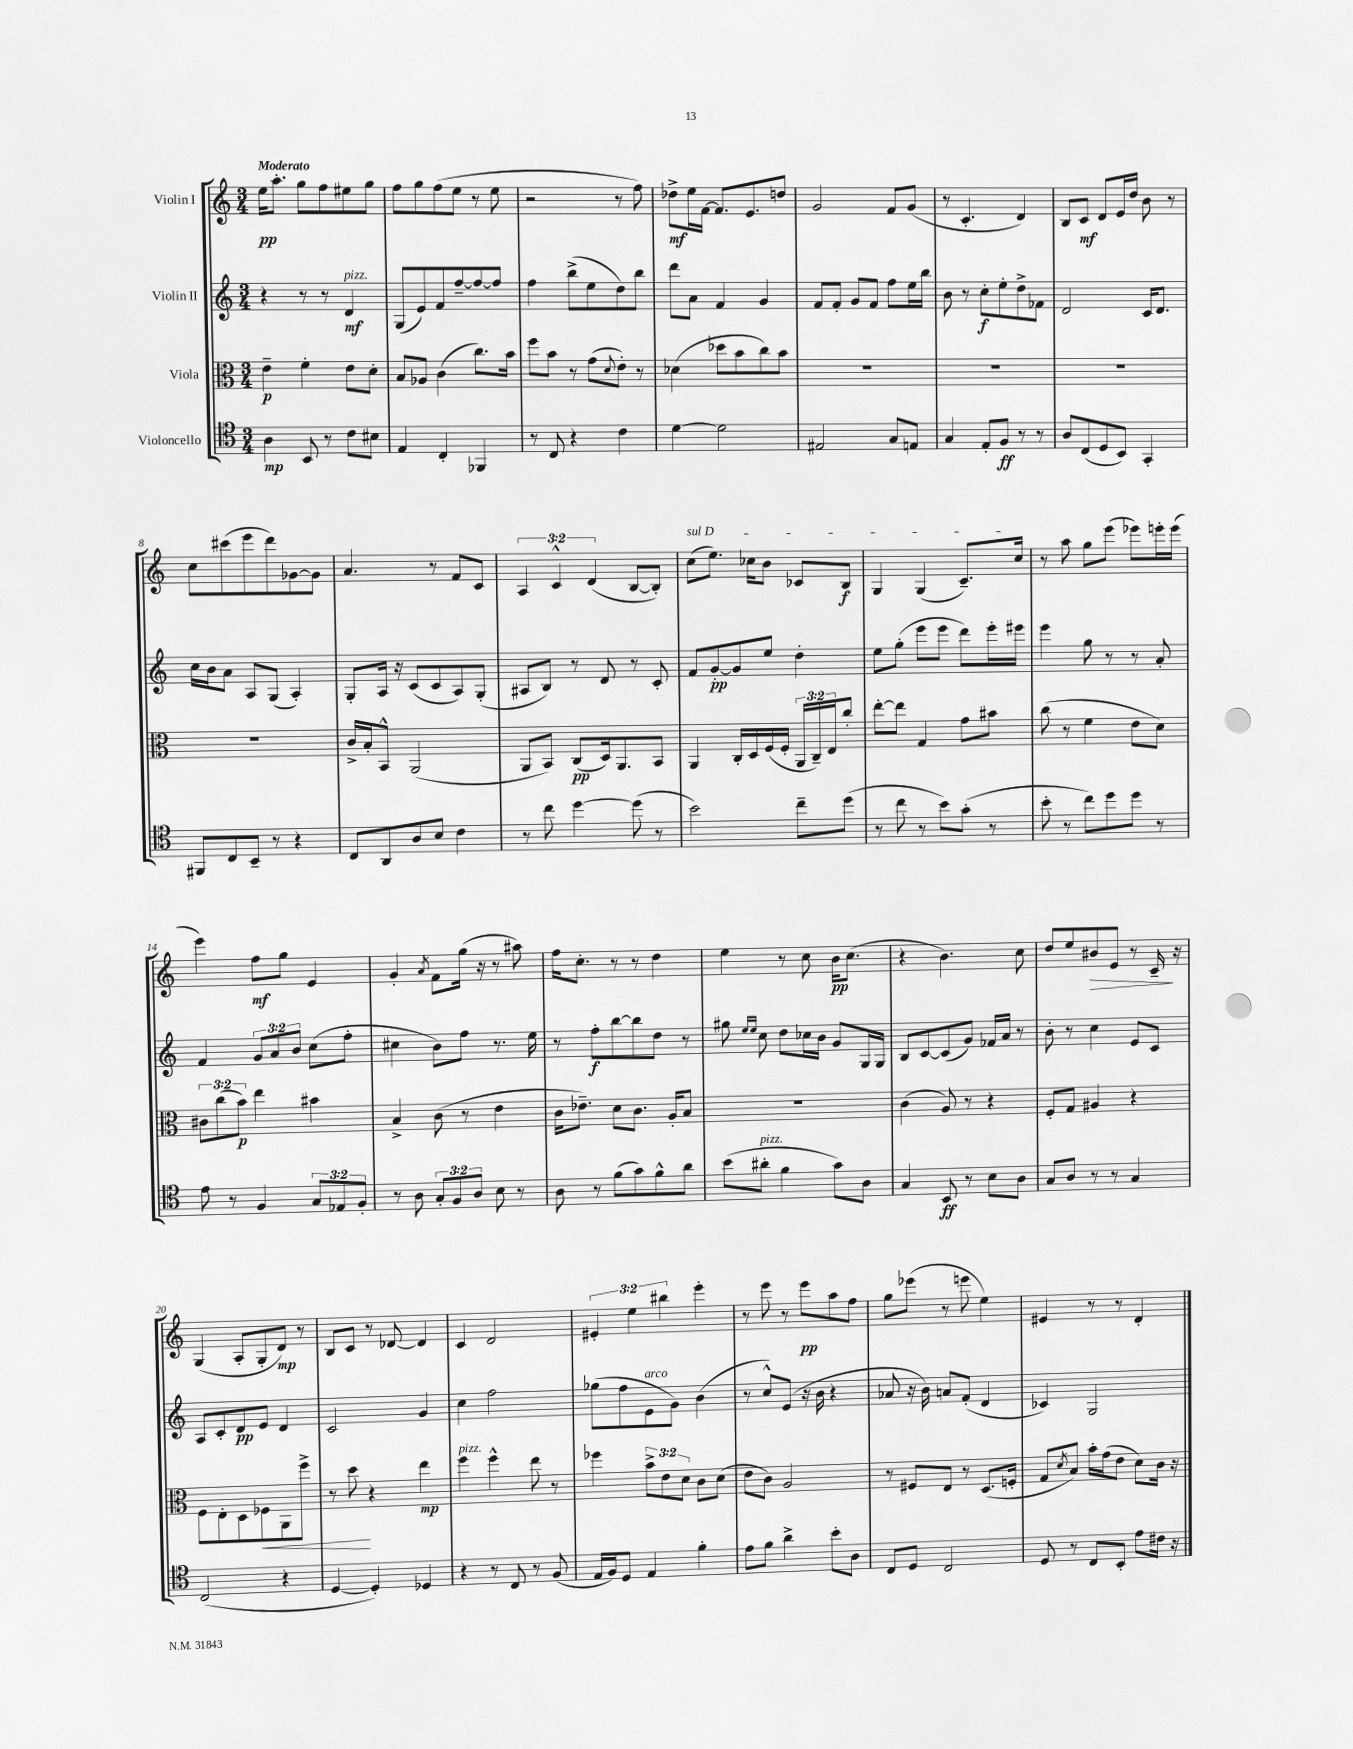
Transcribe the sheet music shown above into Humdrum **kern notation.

**kern	**kern	**kern	**kern
*staff4	*staff3	*staff2	*staff1
*clefC4	*clefC3	*clefG2	*clefG2
*k[]	*k[]	*k[]	*k[]
*M3/4	*M3/4	*M3/4	*M3/4
4A\	4e~\	4r	16ee\LK
.	.	.	8.aa'\J
8BB/	4f'\	8r	8gg\L
8r	.	8r	8ff\
8c\L	8e\L	4d/	8ee#\
8B#\J	8d'\J	.	8gg\J
=	=	=	=
4E/	8B/L	(8G/L	8ff\L
.	8A-/J	8e/)	8gg\
4C'/	(4c\	8f/	(8ff\
.	.	[8ff~/	8ee\J
4FF-/	8.cc\L)	8ff/_	8r
.	.	8ff/]J	8ee\
.	16b\Jk	.	.
=	=	=	=
8r	8ff\L	4ff\	2r
8C/	8b\J	.	.
4r	8r	(8bb^\L	.
.	(8g\L	8ee\	.
.	8qqd/	.	.
4c\	8e'\J)	8dd\)	8r
.	8r	8bb\J	8ff\)
=	=	=	=
[4d\	(4d-\	8ddd\L	8dd-^\L
.	.	8a\J	16ee\L
.	.	.	[16f\JJ
2d\]	8dd-\L	4f/	8.f/]L
.	8b\	.	.
.	.	.	8.e/
.	8cc\)	4g/	.
.	8b\J	.	8dd/J
=	=	=	=
2E#/	2.r	8f/L	2g/
.	.	8f'/J	.
.	.	8g/L	.
.	.	8f/J	.
8G/L	.	8ff\L	8f/L
8E/J	.	16ee\L	(8g/J
.	.	16bb\JJ	.
=	=	=	=
4G/	2.r	8b\	8r
.	.	8r	4.c'/
8E'/L	.	8cc'\L	.
8F/J	.	8ee'\	.
8r	.	8dd^\	4d/)
8r	.	8f-\J	.
=	=	=	=
8A/L	2.r	2d/	8B/L
(8C/	.	.	8c/J
8D/	.	.	8d/L
8BB/J)	.	.	16e/L
.	.	.	16dd/JJ
4GG'/	.	16c/LK	8b\
.	.	8.d/J	.
.	.	.	8r
=	=	=	=
8FF#/L	2.r	16cc\LL	8cc\L
.	.	16b\J	.
8C/	.	8a\J	(8ccc#\
8BB~/J	.	8A/L	8eee\
8r	.	(8G/J	8ddd\)
4r	.	4A'/)	[8g-\
.	.	.	8g-\]J
=	=	=	=
8C/L	16c^/LL	8G'/L	4.a/
.	16B'/J	.	.
8AA/	8BB^^/J	16A/Jk	.
.	.	16r	.
8A/	(2AA/	(8c/L	.
8B/J	.	8c/	8r
4c\	.	8A/)	8f/L
.	.	(8G'/J	8c/J
=	=	=	=
8r	8AA/L	8A#/L	6A/
8cc\	8BB/J)	8B/J)	.
.	.	.	6c^^/
[4dd\	(8C/L	8r	.
.	.	.	(6d/
.	16D/k)	8d/	.
.	8.AA/	.	.
(8dd\]	.	8r	[8B/L
8r	8BB/J	8c'/	8B'/]J)
=	=	=	=
2b\)	4AA/	8f/L	(8cc\L
.	.	[8g'/	8.ee\J)
.	16C'/LL	8g/]	.
.	16D/	.	16cc-\LK
.	(16F/	8ee/J	8b\J
.	16F'/JJ	.	.
8cc~\L	24AA/LL	4dd'\	8c-/L
.	24C~/)	.	.
.	24E/J	.	.
(8dd\J	8cc'/J	.	8B/J
=	=	=	=
8r	[8ee'\L	8ee\L	4G/
8cc\	8ee\]J	(8gg'\J	.
8r	4G/	8eee\L	(4G/
8b\L)	.	8eee\J	.
(8g'\J	8g\L	8ddd\L)	8.c~/L)
8r	8b#\J	16eee'\L	.
.	.	16eee#\JJ	16cc/Jk
=	=	=	=
8b'\	(8cc\	4eee\	8r
8r	8r	.	8aa\
8cc\L)	4f\	8gg\	8gg\L
8dd\	.	8r	(8eee\J
8dd\J	8e\L	8r	8eee-\L)
8r	8d\J)	8a'/	16eee'\L
.	.	.	(16eee\JJ
=	=	=	=
8e\	12c#\L	4f/	4eee\)
.	(12cc\	.	.
8r	.	.	.
.	12b\J)	.	.
4F/	4ee\	12g/L	8ff\L
.	.	12a/	.
.	.	.	8gg\J
.	.	12b/J	.
12G/L	4b#\	(8cc\L	4e/
12E-/	.	.	.
.	.	8ff'\J	.
12F'/J	.	.	.
=	=	=	=
8r	4B^/	4cc#\	4g'/
8A\	.	.	.
.	.	.	8qa/
12G'/L	(8c\	8b\L)	8f\L
12F/	.	.	.
.	8r	8ff\J	(16gg\Jk
12A/J	.	.	.
.	.	.	16r
8B\	4e\	8.r	8r
8r	.	.	8aa#\)
.	.	16ee\	.
=	=	=	=
8A\	16c\LK	8r	16ff\LK
.	8.e-~\J)	.	8.cc'\J
8r	.	8ff'\L	.
(8f\L	8d\L	[8bb\	8r
8g\)	8.c\J	8bb\]	8r
8f^^\	.	8dd\J	4dd\
.	16A'/LK	.	.
8a\J	8B/J	8r	.
=	=	=	=
(8b\L	2.r	8gg#\	4ee\
.	.	16qqee/LL	.
.	.	16qqee/JJ	.
8a#'\J	.	8cc\	.
4f\	.	8dd\L	8r
.	.	16cc-\L	8cc\
.	.	16b\JJ	.
8g\L)	.	8g/L	16b\LK
.	.	.	(8.cc\J
8A\J	.	16G/L	.
.	.	16G/JJ	.
=	=	=	=
4G/	(4c\	8B/L	4r
.	.	[8c/	.
8BB/	8A/)	(8c/]	4.b\)
8r	8r	8g/J)	.
8B\L	4r	16f-/LL	.
.	.	16a/JJ	.
8A\J	.	8r	8cc\
=	=	=	=
8G/L	8F'/L	8b'\	8dd/L
8A/J	8G/J	8r	8ee/
8r	4A#/	4cc\	8b#/
8r	.	.	8e/J
4G/	4r	8e/L	8r
.	.	8c/J	16c~/
.	.	.	16r
=	=	=	=
(2C/	8F\L	8A/L	(4G/
.	8E'\	8c'/	.
.	8D\	8d/	8A'/L
.	8F-\	8e/J	8G'/
4r	8AA\	4d/	8d/J)
.	8ff^\J	.	8r
=	=	=	=
[4D/	8r	2c/	8B/L
.	8dd\	.	8c/J
4D'/])	4r	.	8r
.	.	.	[8d-/
4D-/	4ee\	4g/	4d-/]
=	=	=	=
4r	4ff\	4cc\	4c/
8r	4ff^^\	2ff\	2d/
8C/	.	.	.
8r	8ee\	.	.
(8F/	8r	.	.
=	=	=	=
16E/LL	4ff-\	(8gg-\L	6e#'/
16F/J)	.	.	.
8D/J	.	8ff\	.
.	.	.	6ee\
4E/	12b^\L	8e\	.
.	12e\	.	6bb#\
.	.	8g\J)	.
.	12d\J	.	.
4f'\	8c\L	(4b\	4eee'\
.	(8d\J	.	.
=	=	=	=
8e\L	8e\L	8r	8r
8f\J	8c\J)	8cc^^/L)	8eee\
4a^\	2A/	(8e/J	8r
.	.	16r	8eee\L
.	.	16b\	.
8b'\L	.	4r	8aa\
8A\J	.	.	8ff\J
=	=	=	=
8C/L	8r	8a-/	8gg\L
8D/J	8F#/L	16r	(8eee-\J
.	.	16b\)	.
2C/	8E/J	8a/L	8r
.	8r	(8f'/J	8eee\
.	(8.D/L	4d/	4ee\)
.	16F'/Jk	.	.
=	=	=	=
8D/	8G/L	4c-/)	4e#/
.	8qd/	.	.
8r	8B/J)	.	.
8C/L	16b'\LL	2G/	8r
.	(16g\J	.	.
8BB'/J	8e\J	.	8r
8e\L	8d\L)	.	4d'/
16c#\Jk	16c\Jk	.	.
16r	16r	.	.
==	==	==	==
*-	*-	*-	*-
